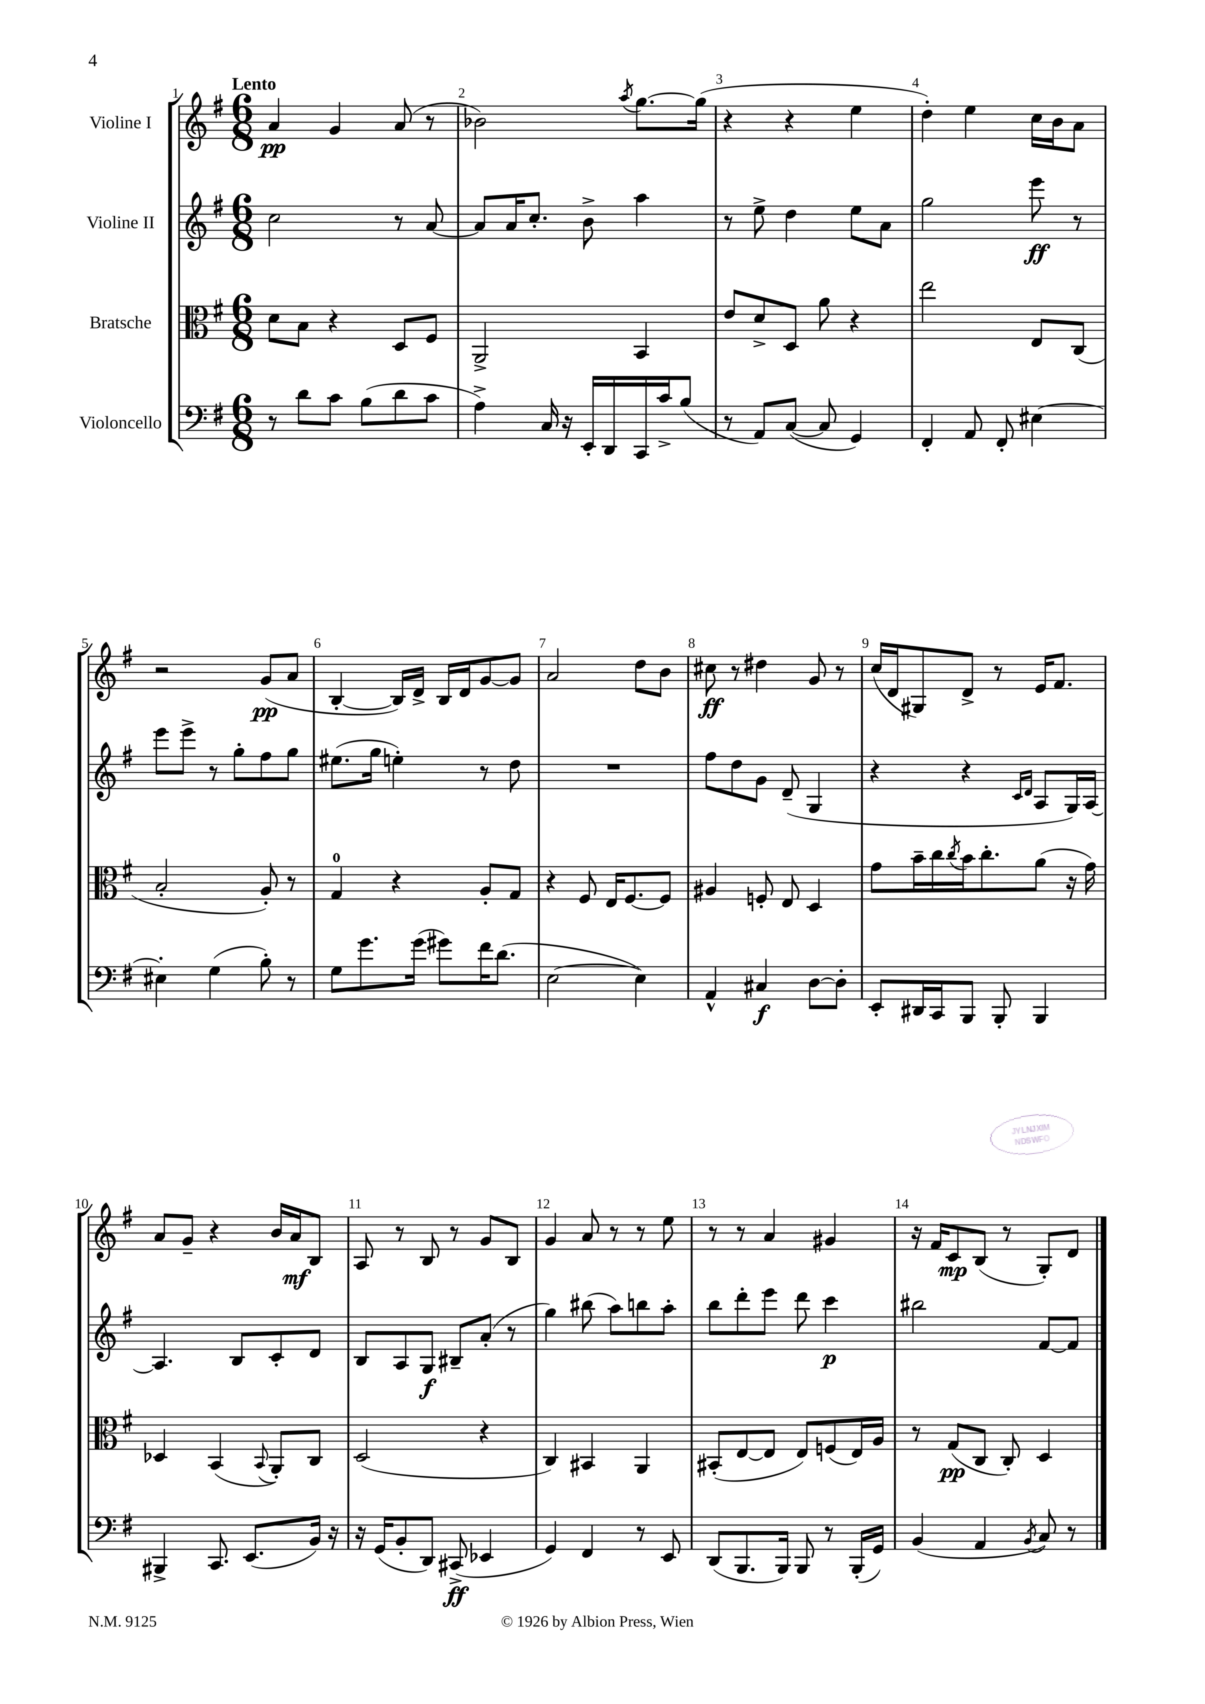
<<
\new StaffGroup <<
\new Staff = "s0" \with { instrumentName = "Violine I" } {
    \clef treble \key g \major \numericTimeSignature \time 6/8 \tempo "Lento"
    a'4\pp g'4 a'8( r8 |
    bes'2) \acciaccatura { a''8 } g''8.~ g''16( |
    r4 r4 e''4 |
    d''4-.) e''4 c''16 b'16 a'8 |
    r2 g'8\pp( a'8 |
    b4~-. b16) d'16-> b16 d'16 g'8~ g'8 |
    a'2 d''8 b'8 |
    cis''8\ff r8 dis''4 g'8 r8 |
    c''16( d'16 gis8) d'8-> r8 e'16 fis'8. |
    a'8 g'8-- r4 b'16 a'16\mf b8 |
    a8 r8 b8 r8 g'8 b8 |
    g'4 a'8 r8 r8 e''8 |
    r8 r8 a'4 gis'4 |
    r16 fis'16 c'8\mp b8( r8 g8-.) d'8 \bar "|." |
}
\new Staff = "s1" \with { instrumentName = "Violine II" } {
    \clef treble \key g \major \numericTimeSignature \time 6/8
    c''2 r8 a'8~ |
    a'8 a'16 c''8.-. b'8-> a''4 |
    r8 e''8-> d''4 e''8 a'8 |
    g''2 e'''8\ff r8 |
    e'''8 e'''8-> r8 g''8-. fis''8 g''8 |
    eis''8.( g''16 e''4-.) r8 d''8 |
    R2. |
    fis''8 d''8 g'8 d'8--( g4 |
    r4 r4 \grace { c'16 d'16 } a8 g16) a16~ |
    a4. b8 c'8-. d'8 |
    b8 a8 g8\f bis8-- a'8-.( r8 |
    g''4) bis''8( a''8) b''8 a''8-. |
    b''8 d'''8-. e'''8 d'''8 c'''4\p |
    bis''2 fis'8~ fis'8 \bar "|." |
}
\new Staff = "s2" \with { instrumentName = "Bratsche" } {
    \clef alto \key g \major \numericTimeSignature \time 6/8
    d'8 b8 r4 d8 fis8 |
    a,2-> b,4 |
    e'8 d'8-> d8 a'8 r4 |
    e''2 e8 c8( |
    b2-. a8-.) r8 |
    g4-0 r4 a8-. g8 |
    r4 fis8 e16 fis8.~ fis8 |
    ais4 f8-. e8 d4 |
    g'8 b'16-- c''16 \acciaccatura { c''8 } b'16 c''8.-. a'8( r16 g'16) |
    des4 b,4( \appoggiatura { b,8 } a,8-.) c8 |
    d2( r4 |
    c4) bis,4 a,4 |
    bis,8-.( e8~ e8 e8) f8( e16) a16 |
    r8 g8\pp( c8 c8-.) d4 \bar "|." |
}
\new Staff = "s3" \with { instrumentName = "Violoncello" } {
    \clef bass \key g \major \numericTimeSignature \time 6/8
    r8 d'8 c'8 b8( d'8 c'8 |
    a4->) c16 r16 e,16-. d,16 c,16 c'16-> b8( |
    r8 a,8) c8~( c8 g,4) |
    fis,4-. a,8 fis,8-. eis4~ |
    eis4-. g4( b8-.) r8 |
    g8 g'8. g'16( gis'8) fis'16 d'8.( |
    e2~ e4) |
    a,4-^ cis4\f d8~ d8-. |
    e,8-. dis,16 c,16 b,,8 b,,8-. b,,4 |
    bis,,4-> c,8. e,8.( b,16) r16 |
    r16 g,16( b,8-. d,8) cis,8->\ff( ees,4 |
    g,4) fis,4 r8 e,8 |
    d,8( b,,8. b,,16) b,,8 r8 b,,16-.( g,16) |
    b,4( a,4 \acciaccatura { b,8 } c8) r8 \bar "|." |
}
>>
>>
\layout { \context { \Score \override BarNumber.break-visibility = ##(#f #t #t) barNumberVisibility = #all-bar-numbers-visible } }
